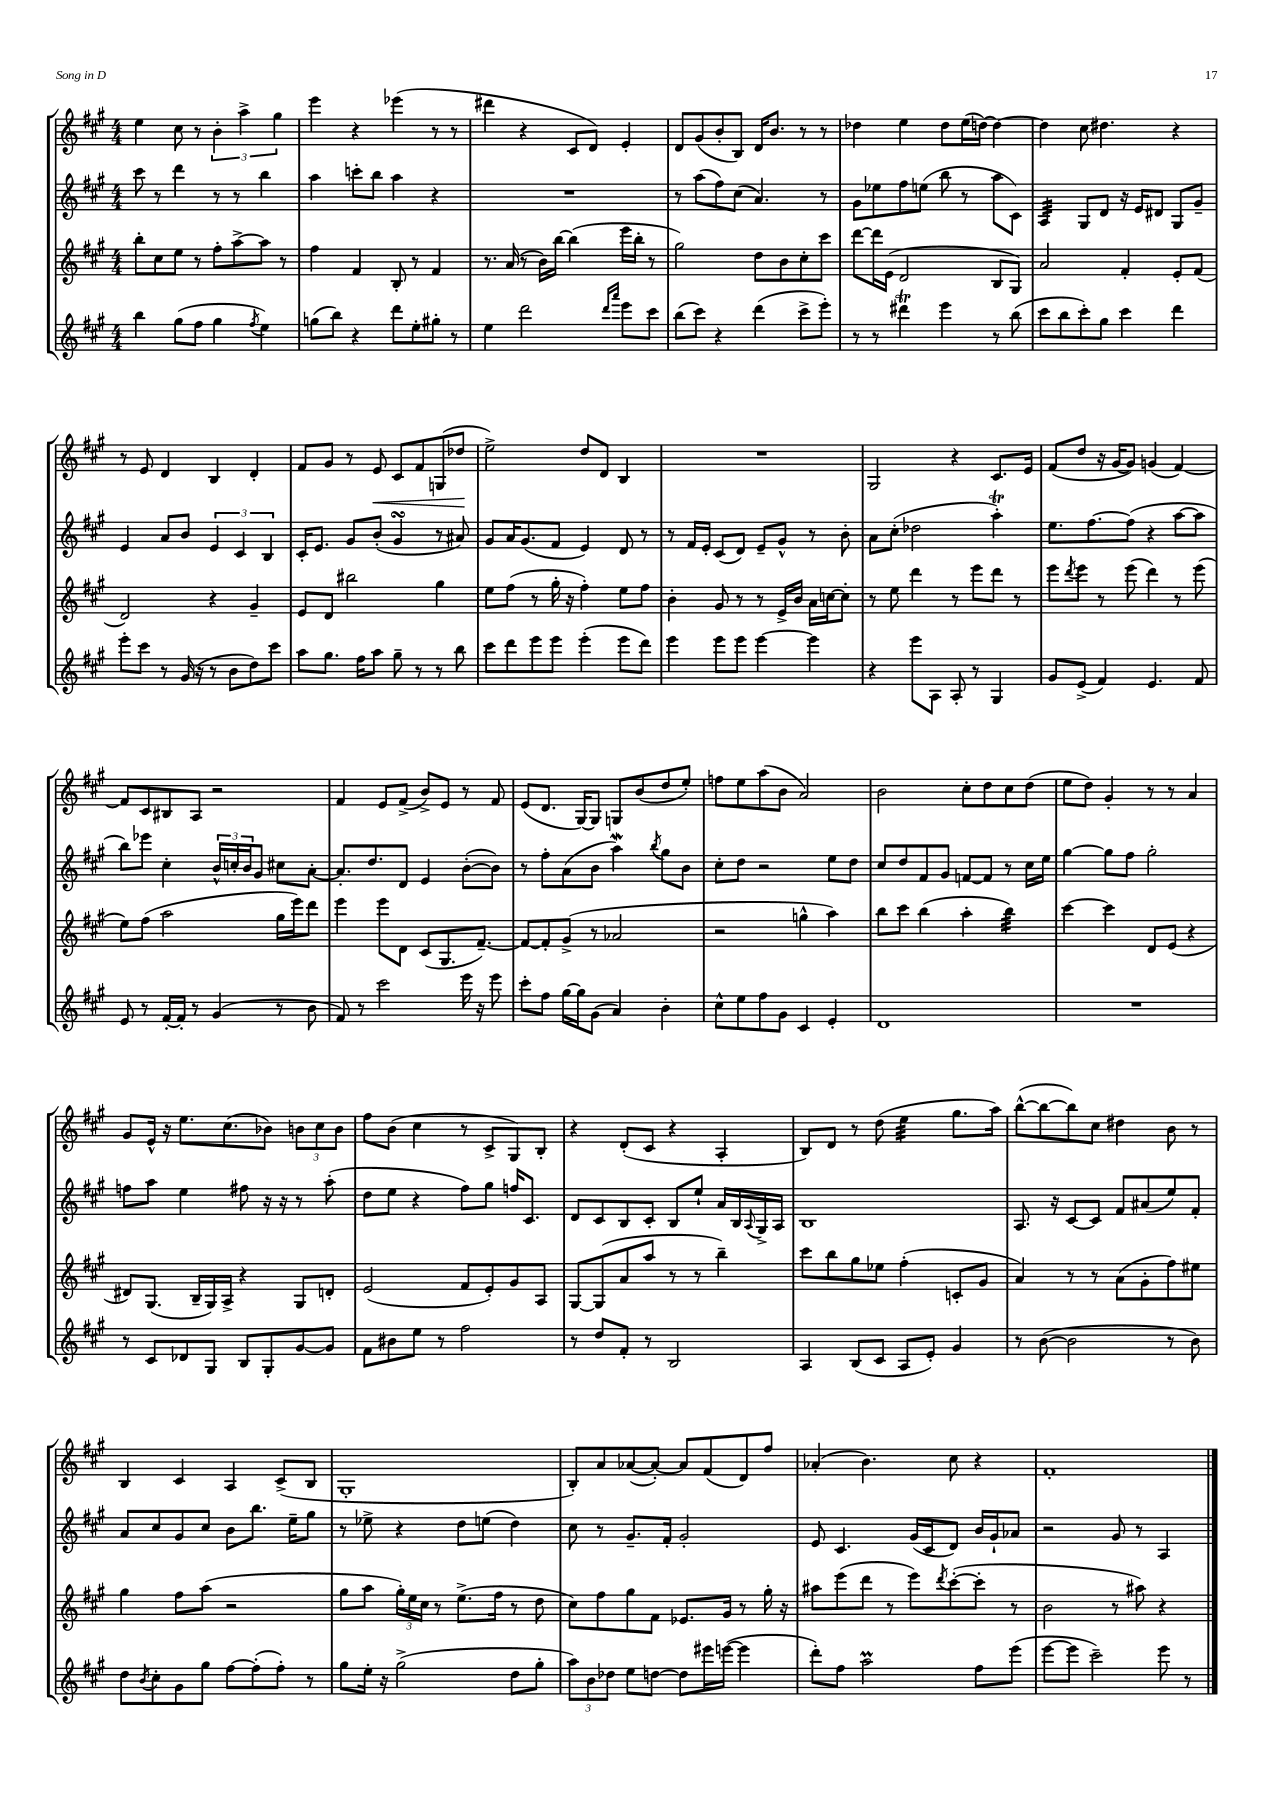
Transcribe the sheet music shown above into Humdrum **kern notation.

**kern	**kern	**kern	**kern
*staff4	*staff3	*staff2	*staff1
*clefG2	*clefG2	*clefG2	*clefG2
*k[f#c#g#]	*k[f#c#g#]	*k[f#c#g#]	*k[f#c#g#]
*M4/4	*M4/4	*M4/4	*M4/4
4bb\	8bb'\L	8ccc#\	4ee\
.	8cc#\	8r	.
(8gg#\L	8ee\J	4ddd\	8cc#\
8ff#\J	8r	.	8r
4gg#\	8ff#'\L	8r	6b'\
.	[8aa^\	8r	.
.	.	.	6aa^\
8qff#/	.	.	.
4ee\)	8aa\]J	4bb\	.
.	.	.	6gg#\
.	8r	.	.
=	=	=	=
(8gg\L	4ff#\	4aa\	4eee\
8bb\J)	.	.	.
4r	4f#/	8ccc'\L	4r
.	.	8bb\J	.
8ddd\L	8B'/	4aa\	(4eee-\
8ee'\	8r	.	.
8gg#'\J	4f#/	4r	8r
8r	.	.	8r
=	=	=	=
4ee\	8.r	1r	4ddd#\
.	(16a/	.	.
2ddd\	8r	.	4r
.	16b\LL)	.	.
.	[16bb\JJ	.	.
.	(4bb\]	.	8c#/L
.	.	.	8d/J)
16qqddd/LL	.	.	.
16qqaaa/JJ	.	.	.
8eee\L	16eee\LL	.	4e'/
.	16bb'\JJ	.	.
8ccc#\J	8r	.	.
=	=	=	=
(8bb\L	2gg#\)	8r	8d/L
8ccc#\J)	.	(8aa\L	(8g#/
4r	.	8ff#\)	8b'/
.	.	(8cc#\J	8B/J)
(4ddd\	8dd\L	4.a/)	16d/LK
.	.	.	8.b/J
.	8b\	.	.
8ccc#^\L	8cc#'\	.	8r
8eee'\J)	8ccc#\J	8r	8r
=	=	=	=
8r	[8ddd\L	8g#\L	4dd-\
8r	16ddd\]L	8ee-\	.
.	(16e\JJ	.	.
4ddd#\	2d/	8ff#\	4ee\
.	.	(8ee\J	.
4eee\	.	8bb\	8dd-\L
.	.	8r	(16ee\L
.	.	.	[16dd\JJ)
8r	8B/L	8aa\L	4dd\_
(8bb\	8G#/J)	8c#\J)	.
=	=	=	=
8ccc#\L	2a/	4A/	4dd\]
8bb\	.	.	.
8ccc#'\)	.	8G#/L	8cc#\
8gg#\J	.	8d/J	4.dd#\
4ccc#\	4f#'/	16r	.
.	.	16e/LK	.
.	.	8d#/J	.
4ddd\	8e'/L	8G#/L	4r
.	(8f#/J	8g#~/J	.
=	=	=	=
8eee'\L	2d/)	4e/	8r
8ccc#\J	.	.	8e/
8r	.	8a/L	4d/
(16g#/	.	8b/J	.
16r	.	.	.
8r	4r	6e/	4B/
8b\L	.	.	.
.	.	6c#/	.
8dd\)	4g#~/	.	4d'/
.	.	6B/	.
8ccc#\J	.	.	.
=	=	=	=
8aa\L	8e/L	16c#'/LK	8f#/L
.	.	8.e/J	.
8.gg#\J	8d/J	.	8g#/J
.	2bb#\	8g#/L	8r
16ff#\LK	.	.	.
8aa\J	.	(8b'/J	8e/
8gg#~\	.	4g#/	8c#/L
8r	.	.	8f#/
8r	4gg#\	8r	(8G/
8bb\	.	8a#/)	8dd-/J
=	=	=	=
8ccc#\L	8ee\L	8g#/L	2ee^\)
8ddd\	(8ff#\J	16a/K	.
.	.	(8.g#/	.
8eee\	8r	.	.
8eee\J	16gg#'\	8f#/J	.
.	16r	.	.
(4eee'\	4ff#'\)	4e/)	8dd/L
.	.	.	8d/J
8eee\L	8ee\L	8d/	4B/
8ddd\J)	8ff#\J	8r	.
=	=	=	=
4eee\	4b'\	8r	1r
.	.	16f#/LL	.
.	.	16e'/JJ	.
8eee\L	8g#/	(8c#/L	.
8eee\J	8r	8d/J)	.
[4eee\	8r	8e~/L	.
.	16e^/LL	8g#^^/J	.
.	16b/JJ	.	.
4eee\]	16a\LL	8r	.
.	[16cc\J	.	.
.	8cc'\]J	8b'\	.
=	=	=	=
4r	8r	8a\L	2G#/
.	8ee\	(8cc#'\J	.
8eee\L	4ddd\	2dd-\	.
8A\J	.	.	.
8A'/	8r	.	4r
8r	8eee\L	.	.
4G#/	8ddd\J	4aa'\)	8.c#/L
.	8r	.	.
.	.	.	16e/Jk
=	=	=	=
8g#/L	8eee\L	8.ee\L	(8f#/L
.	8qddd/	.	.
(8e^/J	8eee\J	.	8dd/J
.	.	[8.ff#\	.
4f#/)	8r	.	16r
.	.	.	[16g#/LK
.	(8eee\	(8ff#\]J	8g#/]J)
4.e/	4ddd\)	4r	(4g/
.	8r	[8aa\L	[4f#/)
8f#/	(8eee\	8aa\]J	.
=	=	=	=
8e/	8ee\L)	8bb\L)	8f#/]L
8r	(8ff#\J	8eee-\J	8c#/
[16f#'/LL	2aa\	4cc#'\	8B#/
16f#'/]JJ	.	.	.
8r	.	.	8A/J
(4g#/	.	24b^^/LL	2r
.	.	24cc'/	.
.	.	24b/J	.
.	.	8g#/J	.
8r	16gg#\LL	8cc#\L	.
.	16eee\J)	.	.
8b\	8ddd\J	[8a'\J	.
=	=	=	=
8f#/)	4eee\	8.a'/]L	4f#/
8r	.	.	.
.	.	8.dd/	.
2ccc#\	8eee\L	.	8e/L
.	8d\J	8d/J	(8f#^/J
.	(8c#/L	4e/	8b^/L)
.	8.G#/	.	8e/J
16eee\	.	([8b'\L	8r
16r	[8.f#~/J)	.	.
8eee\	.	8b\]J)	8f#/
=	=	=	=
8ccc#'\L	8f#/_L	8r	(8e/L
8ff#\J	8f#'/]	8ff#'\L	8.d/J
[16gg#\LL	(8g#^/J	(8a\	.
16gg#\]J	.	.	[16G#/LK)
(8g#\J	8r	8b\J	8G#/]J
4a/)	2a-/	4aa\)	8G/L
.	.	.	(8b/
.	.	8qbb/	.
4b'\	.	8gg#\L	8dd/
.	.	8b\J	8ee'/J)
=	=	=	=
8cc#^^\L	2r	8cc#'\L	8ff\L
8ee\	.	8dd\J	8ee\
8ff#\	.	2r	(8aa\
8g#\J	.	.	8b\J
4c#/	4gg^^\	.	2a/)
4e'/	4aa\)	8ee\L	.
.	.	8dd\J	.
=	=	=	=
1d	8bb\L	8cc#/L	2b\
.	8ccc#\J	8dd/	.
.	(4bb\	8f#/	.
.	.	8g#/J	.
.	4aa'\	[8f/L	8cc#'\L
.	.	8f/]J	8dd\
.	4bb\)	8r	8cc#\
.	.	16cc#\LL	(8dd\J
.	.	16ee\JJ	.
=	=	=	=
1r	[4ccc#\	[4gg#\	8ee\L
.	.	.	8dd\J)
.	4ccc#\]	8gg#\]L	4g#'/
.	.	8ff#\J	.
.	8d/L	2gg#'\	8r
.	(8e/J	.	8r
.	4r	.	4a/
=	=	=	=
8r	8d#/L)	8ff\L	8g#/L
8c#/L	(8.G#/J	8aa\J	16e^^/Jk
.	.	.	16r
8d-/	.	4ee\	8.ee\L
.	16B~/LL	.	.
8G#/J	16G#/)	.	.
.	16A^/JJ	.	(8.cc#\
8B/L	4r	8ff#\	.
8G#'/	.	16r	8b-\J)
.	.	16r	.
[8g#/	8G#/L	8r	12b\L
.	.	.	12cc#\
8g#/]J	8d'/J	(8aa'\	.
.	.	.	12b\J
=	=	=	=
8f#\L	(2e/	8dd\L	8ff#\L
8b#\	.	8ee\J	(8b\J
8ee\J	.	4r	4cc#\
8r	.	.	.
2ff#\	8f#/L	8ff#\L)	8r
.	8e'/)	8gg#\J	8c#^/L
.	8g#/	16ff/LK	8G#/)
.	.	8.c#/J	.
.	8A/J	.	8B'/J
=	=	=	=
8r	[8G#/L	8d/L	4r
8dd/L	(8G#/]	8c#/	.
8f#'/J	8a/	8B/	(8d'/L
8r	8aa/J	8c#'/J	8c#/J
2B/	8r	8B/L	4r
.	8r	8ee`/J	.
.	4bb~\)	16a/LL	4A'/
.	.	16B/	.
.	.	8qqA/	.
.	.	16G#^/	.
.	.	16A/JJ	.
=	=	=	=
4A/	8ccc#\L	1B	8B/L)
.	8bb\	.	8d/J
(8B/L	8gg#\	.	8r
8c#/J	8ee-\J	.	(8dd\
8A/L	(4ff#'\	.	4ee\
8e'/J)	.	.	.
4g#/	8c'/L	.	8.gg#\L
.	8g#/J	.	.
.	.	.	16aa\Jk)
=	=	=	=
8r	4a/)	8.A/	([8bb^^\L
([8b\	.	.	8bb\_
.	.	16r	.
2b\]	8r	[8c#/L	8bb\])
.	8r	8c#/]J	8cc#\J
.	(8a\L	8f#/L	4dd#\
.	8g#'\	(8a#/	.
8r	8ff#\)	8ee/)	8b\
8b\)	8ee#\J	8f#'/J	8r
=	=	=	=
8dd\L	4gg#\	8a/L	4B/
8qb/	.	.	.
8cc#'\	.	8cc#/	.
8g#\	8ff#\L	8g#/	4c#/
8gg#\J	(8aa\J	8cc#/J	.
[8ff#\L	2r	8b\L	4A/
(8ff#'\]	.	8.bb\J	.
8ff#'\J)	.	.	(8c#^/L
.	.	16ee~\LK	.
8r	.	8gg#\J	8B/J
=	=	=	=
8gg#\L	8gg#\L	8r	1G#'
16ee'\Jk	8aa\J	8ee-^\	.
16r	.	.	.
(2gg#^\	24gg#'\LL)	4r	.
.	24ee\	.	.
.	24cc#\JJ	.	.
.	8r	.	.
.	(8.ee^\L	8dd\L	.
.	.	(8ee\J	.
.	16ff#\Jk	.	.
8dd\L	8r	4dd\)	.
8gg#'\J	8dd\	.	.
=	=	=	=
12aa\L)	8cc#\L)	8cc#\	8B'/L)
12b\	.	.	.
.	8ff#\	8r	8a/
12dd-\J	.	.	.
8ee\L	8gg#\	8.g#~/L	([8a-/
[8dd\J	8f#\J	.	8a-'/_J)
.	.	16f#'/Jk	.
8dd\]L	8.e-/L	2g#'/	8a-/]L
16eee#\L	.	.	(8f#/
([16eee\JJ	16g#/Jk	.	.
4eee\]	8r	.	8d/)
.	16gg#'\	.	8ff#/J
.	16r	.	.
=	=	=	=
8ddd'\L)	8aa#\L	8e/	(4a-'/
8ff#\J	(8eee\	4.c#/	.
2aa\	8ddd\J	.	4.b\)
.	8r	.	.
.	8eee\L)	(16g#/LL	.
.	.	16c#/J	.
.	8qddd/	.	.
.	([8ccc#'\	8d/J)	8cc#\
8ff#\L	8ccc#'\]J	16b/LL	4r
.	.	16g#`/J	.
(8eee\J	8r	8a-/J	.
=	=	=	=
[8eee\L	2b\	2r	1f#'
8eee\]J	.	.	.
2ccc#~\)	.	.	.
.	8r	8g#/	.
.	8aa#\)	8r	.
8eee\	4r	4A/	.
8r	.	.	.
==	==	==	==
*-	*-	*-	*-
